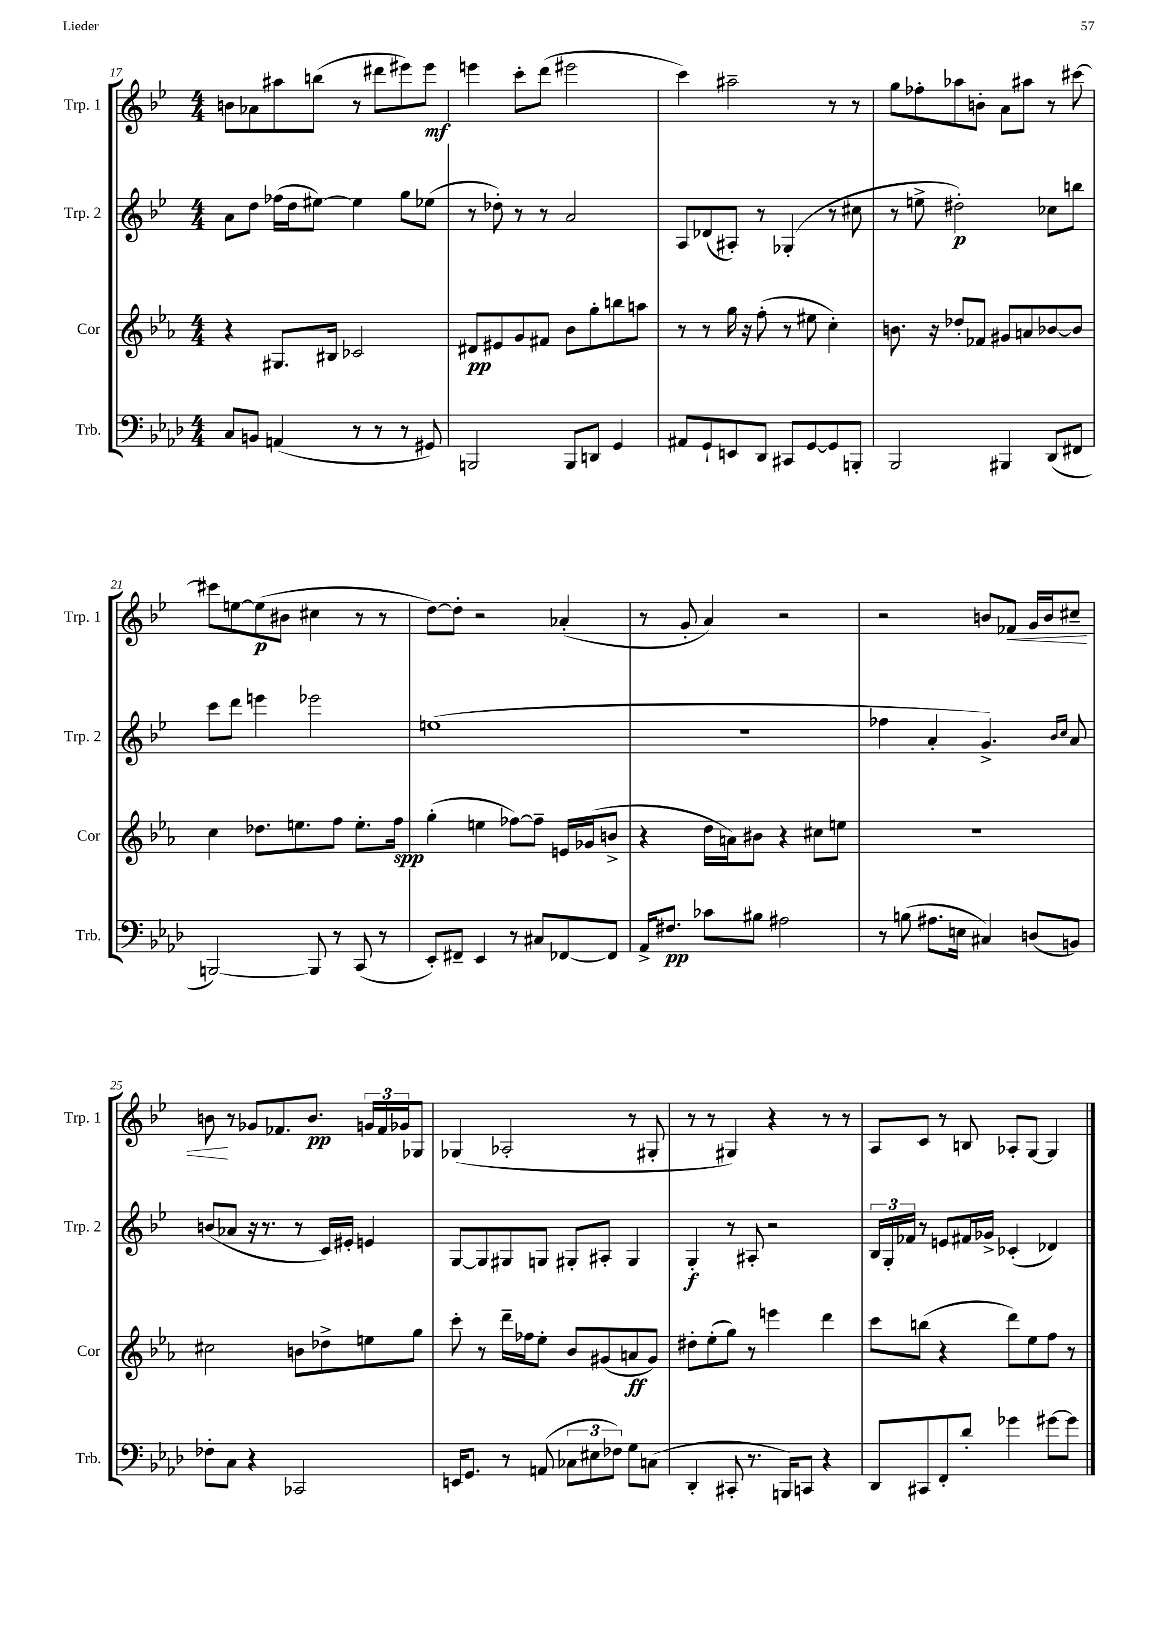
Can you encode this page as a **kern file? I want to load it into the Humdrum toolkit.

**kern	**kern	**kern	**kern
*staff4	*staff3	*staff2	*staff1
*clefF4	*clefG2	*clefG2	*clefG2
*k[b-e-a-d-]	*k[b-e-a-]	*k[b-e-]	*k[b-e-]
*M4/4	*M4/4	*M4/4	*M4/4
8C	4r	8a	8b
8BB	.	8dd	8a-
(4AA	8.G#	(16ff-	8aa#
.	.	16dd	.
.	.	[8ee#)	(8bb
.	16B#	.	.
8r	2c-	4ee#]	8r
8r	.	.	8ddd#
8r	.	8gg	8eee#)
8GG#)	.	(8ee-	8eee#
=	=	=	=
2BBB	8d#	8r	4eee
.	8e#	8dd-')	.
.	8g	8r	8ccc'
.	8f#	8r	(8ddd
8BBB	8b-	2a	2eee#
8DD	8gg'	.	.
4GG	8bb	.	.
.	8aa	.	.
=	=	=	=
8AA#	8r	8A	4ccc)
8GG`	8r	(8d-	.
8EE	16gg	8A#')	2aa#~
.	16r	.	.
8DD-	(8ff'	8r	.
8CC#	8r	(4G-'	.
[8GG	8ee#	.	.
8GG]	4cc')	8r	8r
8BBB'	.	8cc#	8r
=	=	=	=
2BBB-	8.b	8r	8gg
.	.	8ee^	8ff-'
.	16r	.	.
.	8dd-'	2dd#')	8aa-
.	8f-	.	8b'
4BBB#	8g#	.	8a
.	8a	.	8aa#
(8DD-	[8b-	8cc-	8r
8FF#	8b-]	8bb	[8ccc#
=	=	=	=
[2BBB)	4cc	8ccc	8ccc#]
.	.	8ddd	[8ee
.	8.dd-	4eee	(8ee]
.	.	.	8b#
.	8.ee	.	.
8BBB]	.	2eee-	4cc#
8r	8ff	.	.
(8CC	8.ee'	.	8r
8r	.	.	8r
.	16ff	.	.
=	=	=	=
8EE-')	(4gg'	(1ee	[8dd)
8FF#~	.	.	8dd']
4EE-	4ee	.	2r
8r	[8ff-)	.	.
8C#	8ff-~]	.	.
[8FF-	16e	.	(4a-'
.	(16g-	.	.
8FF-]	8b^	.	.
=	=	=	=
16AA-^	4r	1r	8r
8.F#	.	.	.
.	.	.	8g'
8c-	16dd	.	4a)
.	16a)	.	.
8B#	8b#	.	.
2A#	4r	.	2r
.	8cc#	.	.
.	8ee	.	.
=	=	=	=
8r	1r	4ff-	2r
(8B	.	.	.
8.A#	.	4a'	.
16E	.	.	.
4C#)	.	4.g^)	8b
.	.	.	8f-
(8D	.	.	16g
.	.	.	16b
.	.	16qqb-	.
.	.	16qqcc	.
8BB)	.	8a	8cc#~
=	=	=	=
8F-'	2cc#	(8b	8b
8C	.	8a-	8r
4r	.	16r	8g-
.	.	8.r	.
.	.	.	8.f-
2CC-	8b	8r	.
.	.	.	8.b
.	8dd-^	16c)	.
.	.	16e#'	.
.	8ee	4e	24g
.	.	.	24f-
.	.	.	24g-
.	8gg	.	8G-
=	=	=	=
16EE	8ccc'	[8G	(4G-
8.GG	.	.	.
.	8r	8G]	.
8r	16ddd~	8G#	2A-'
.	16ff-	.	.
(8AA	8ee-'	8G	.
12C-	8b-	8G#'	.
12E#	.	.	.
.	(8g#	8A#'	.
12F-)	.	.	.
8G	8a	4G#	8r
(8C	8g#)	.	8G#'
=	=	=	=
4DD-'	8dd#'	4G'	8r
.	(8ee-'	.	8r
8CC#'	8gg)	8r	4G#)
8.r	8r	8A#'	.
.	4eee	2r	4r
16BBB)	.	.	.
8CC	.	.	.
4r	4ddd	.	8r
.	.	.	8r
=	=	=	=
8DD-	8ccc	24B-	8A
.	.	24G'	.
.	.	24f-	.
8CC#	(8bb	8r	8c
8FF'	4r	8e	8r
8d-'	.	16f#	8B
.	.	16g-^	.
4g-	8ddd)	(4c-'	8A-'
.	8ee-	.	[8G
[8g#	8ff	4d-)	4G]
8g#]	8r	.	.
==	==	==	==
*-	*-	*-	*-
